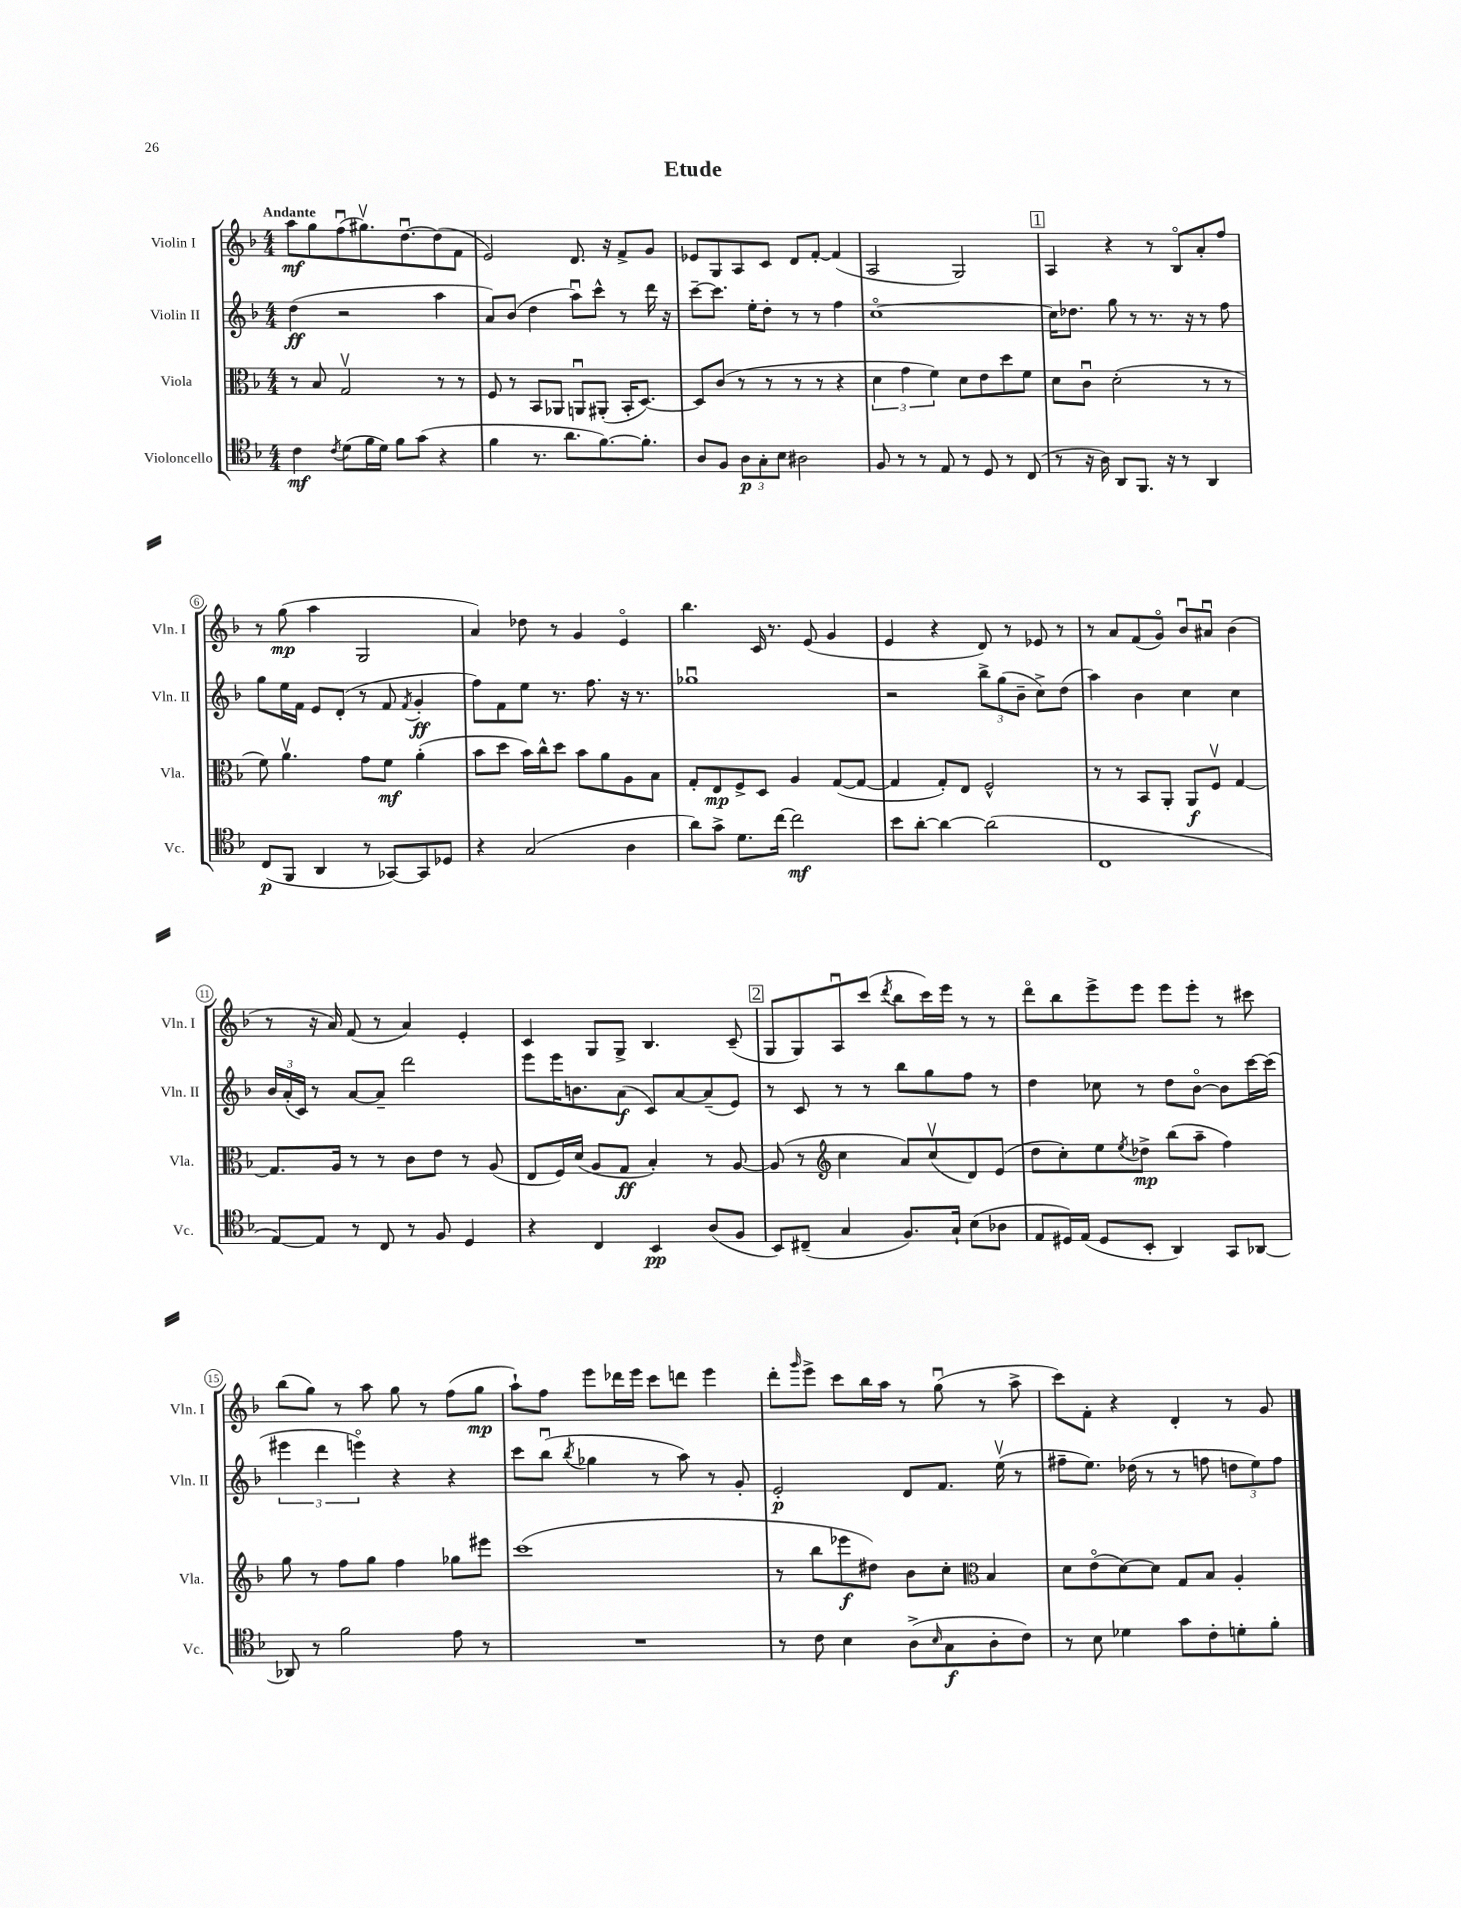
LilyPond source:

\header { title = "Etude" }
<<
\new StaffGroup <<
\new Staff = "s0" \with { instrumentName = "Violin I" shortInstrumentName = "Vln. I" } {
    \clef treble \key f \major \numericTimeSignature \time 4/4 \tempo "Andante"
    a''8\mf g''8 f''8\downbow( gis''8.\upbow) d''8.~\downbow d''8( f'8 |
    e'2) d'8. r16 f'8-> g'8 |
    ees'8 g8 a8 c'8 d'8 f'8~-. f'4( |
    a2 g2) |
    \mark \markup { \box "1" } a4 r4 r8 bes8\flageolet a'8-. f''8 |
    r8 g''8\mp( a''4 g2 |
    a'4) des''8 r8 g'4 e'4\flageolet |
    bes''4. c'16 r8. e'8( g'4 |
    e'4 r4 d'8) r8 ees'8 r8 |
    r8 a'8 f'8( g'8\flageolet) bes'8\downbow ais'8\downbow bes'4( |
    r8 r16 a'16) f'8( r8 a'4) e'4-. |
    c'4 g8 g8-> bes4. c'8--( |
    \mark \markup { \box "2" } g8 g8) a8\downbow c'''8( \acciaccatura { d'''8 } bes''8 c'''16) e'''16 r8 r8 |
    d'''8\flageolet bes''8 e'''8-> e'''8 e'''8 e'''8-. r8 cis'''8 |
    bes''8( g''8) r8 a''8 g''8 r8 f''8( g''8\mp |
    a''8-!) f''8 e'''8 des'''16 e'''16 c'''8 d'''8 e'''4 |
    d'''8-. \grace { g'''16 } e'''8-> c'''8 bes''16 a''16 r8 g''8\downbow( r8 a''8-> |
    c'''8) f'8-. r4 d'4-. r8 g'8 \bar "|." |
}
\new Staff = "s1" \with { instrumentName = "Violin II" shortInstrumentName = "Vln. II" } {
    \clef treble \key f \major \numericTimeSignature \time 4/4
    d''4\ff( r2 a''4 |
    a'8) bes'8( d''4 a''8\downbow) c'''8-^ r8 d'''16 r16 |
    c'''8~-- c'''8. e''16-. d''8-. r8 r8 f''4 |
    c''1~\flageolet |
    \mark \markup { \box "1" } c''16 des''8. g''8 r8 r8. r16 r8 f''8 |
    g''8 e''16 f'16 e'8 d'8-.( r8 f'8 \acciaccatura { f'8 } g'4-.\ff |
    f''8) f'8 e''8 r8. f''8. r16 r8. |
    ges''1\downbow |
    r2 \tuplet 3/2 { bes''8-> g''8( bes'8-- } c''8->) d''8( |
    a''4) bes'4 c''4 c''4 |
    \tuplet 3/2 { bes'16 a'16-.( c'16) } r8 a'8~ a'8-- d'''2 |
    e'''8 e'''16 b'8. a'8\f( c'8) a'8~ a'8--( e'8) |
    \mark \markup { \box "2" } r8 c'8 r8 r8 bes''8 g''8 f''8 r8 |
    d''4 ces''8 r8 d''8 bes'8~\flageolet bes'8 c'''16~ c'''16( |
    \tuplet 3/2 { eis'''4 d'''4 e'''4\flageolet) } r4 r4 |
    c'''8 bes''8\downbow( \acciaccatura { bes''8 } ges''4 r8 a''8) r8 g'8-. |
    e'2-.\p d'8 f'8. e''16\upbow( r8 |
    fis''8-- e''8.) des''16( r8 r8 f''8 \tuplet 3/2 { d''8 e''8) f''8 } \bar "|." |
}
\new Staff = "s2" \with { instrumentName = "Viola" shortInstrumentName = "Vla." } {
    \clef alto \key f \major \numericTimeSignature \time 4/4
    r8 bes8 g2\upbow r8 r8 |
    f8 r8 bes,8 aes,8 a,8\downbow ais,8-.( bes,16-. d8.~) |
    d8 c'8( r8 r8 r8 r8 r4 |
    \tuplet 3/2 { d'4 g'4 f'4) } d'8 e'8 d''8 f'8 |
    \mark \markup { \box "1" } d'8 c'8\downbow d'2-.( r8 r8 |
    f'8) a'4.\upbow g'8 f'8\mf a'4-.( |
    bes'8 d''8 bes'16) c''16-^ d''8 bes'8 a'8 a8 bes8 |
    g8-. e8\mp f8-> d8 a4 g8~( g8~ |
    g4 g8-.) e8 f2-^ |
    r8 r8 bes,8 a,8-. a,8\f f8\upbow g4~ |
    g8. a16 r8 r8 c'8 e'8 r8 a8( |
    e8 f16) d'16( a8 g8\ff bes4-.) r8 a8~ |
    \mark \markup { \box "2" } a8( r8 \clef treble c''4 a'8) c''8\upbow( d'8) e'8( |
    d''8 c''8-.) e''8 \acciaccatura { e''8 } des''8->\mp bes''8( a''8-- f''4) |
    g''8 r8 f''8 g''8 f''4 ges''8 eis'''8 |
    c'''1( |
    r8 bes''8 ees'''8\f dis''8) bes'8 c''8-. \clef alto bes4 |
    d'8 e'8\flageolet( d'8~) d'8 g8 bes8 a4-. \bar "|." |
}
\new Staff = "s3" \with { instrumentName = "Violoncello" shortInstrumentName = "Vc." } {
    \clef tenor \key f \major \numericTimeSignature \time 4/4
    c'4\mf \acciaccatura { c'8 } d'8( f'16 d'16) f'8 g'8( r4 |
    f'4 r8. a'8. f'8.~) f'8.-. |
    a8 f8 \tuplet 3/2 { a8\p g8-. bes8 } ais2 |
    f8 r8 r8 e8 r8 d8 r8 c8( |
    \mark \markup { \box "1" } r8 r16 a16) a,8 f,8. r16 r8 a,4 |
    c8\p( f,8 a,4 r8 ges,8~) ges,8 des8 |
    r4 g2( a4 |
    a'8) g'8-> d'8. c''16~ c''2\mf |
    bes'8 a'8~-. a'4~ a'2( |
    c1 |
    e8~) e8 r8 c8 r8 f8 d4 |
    r4 c4 bes,4\pp a8( f8 |
    \mark \markup { \box "2" } bes,8) cis8--( g4 f8.) g16-! bes8( aes8 |
    e8 dis16) e16( dis8 bes,8-. a,4) g,8 aes,8~ |
    aes,8 r8 f'2 e'8 r8 |
    R1 |
    r8 c'8 bes4 a8->( \grace { bes16 } g8\f a8-. c'8) |
    r8 bes8 des'4 g'8 c'8-. d'8-. f'8-. \bar "|." |
}
>>
>>
\layout { \context { \Score \override BarNumber.stencil = #(make-stencil-circler 0.1 0.3 ly:text-interface::print) } }
